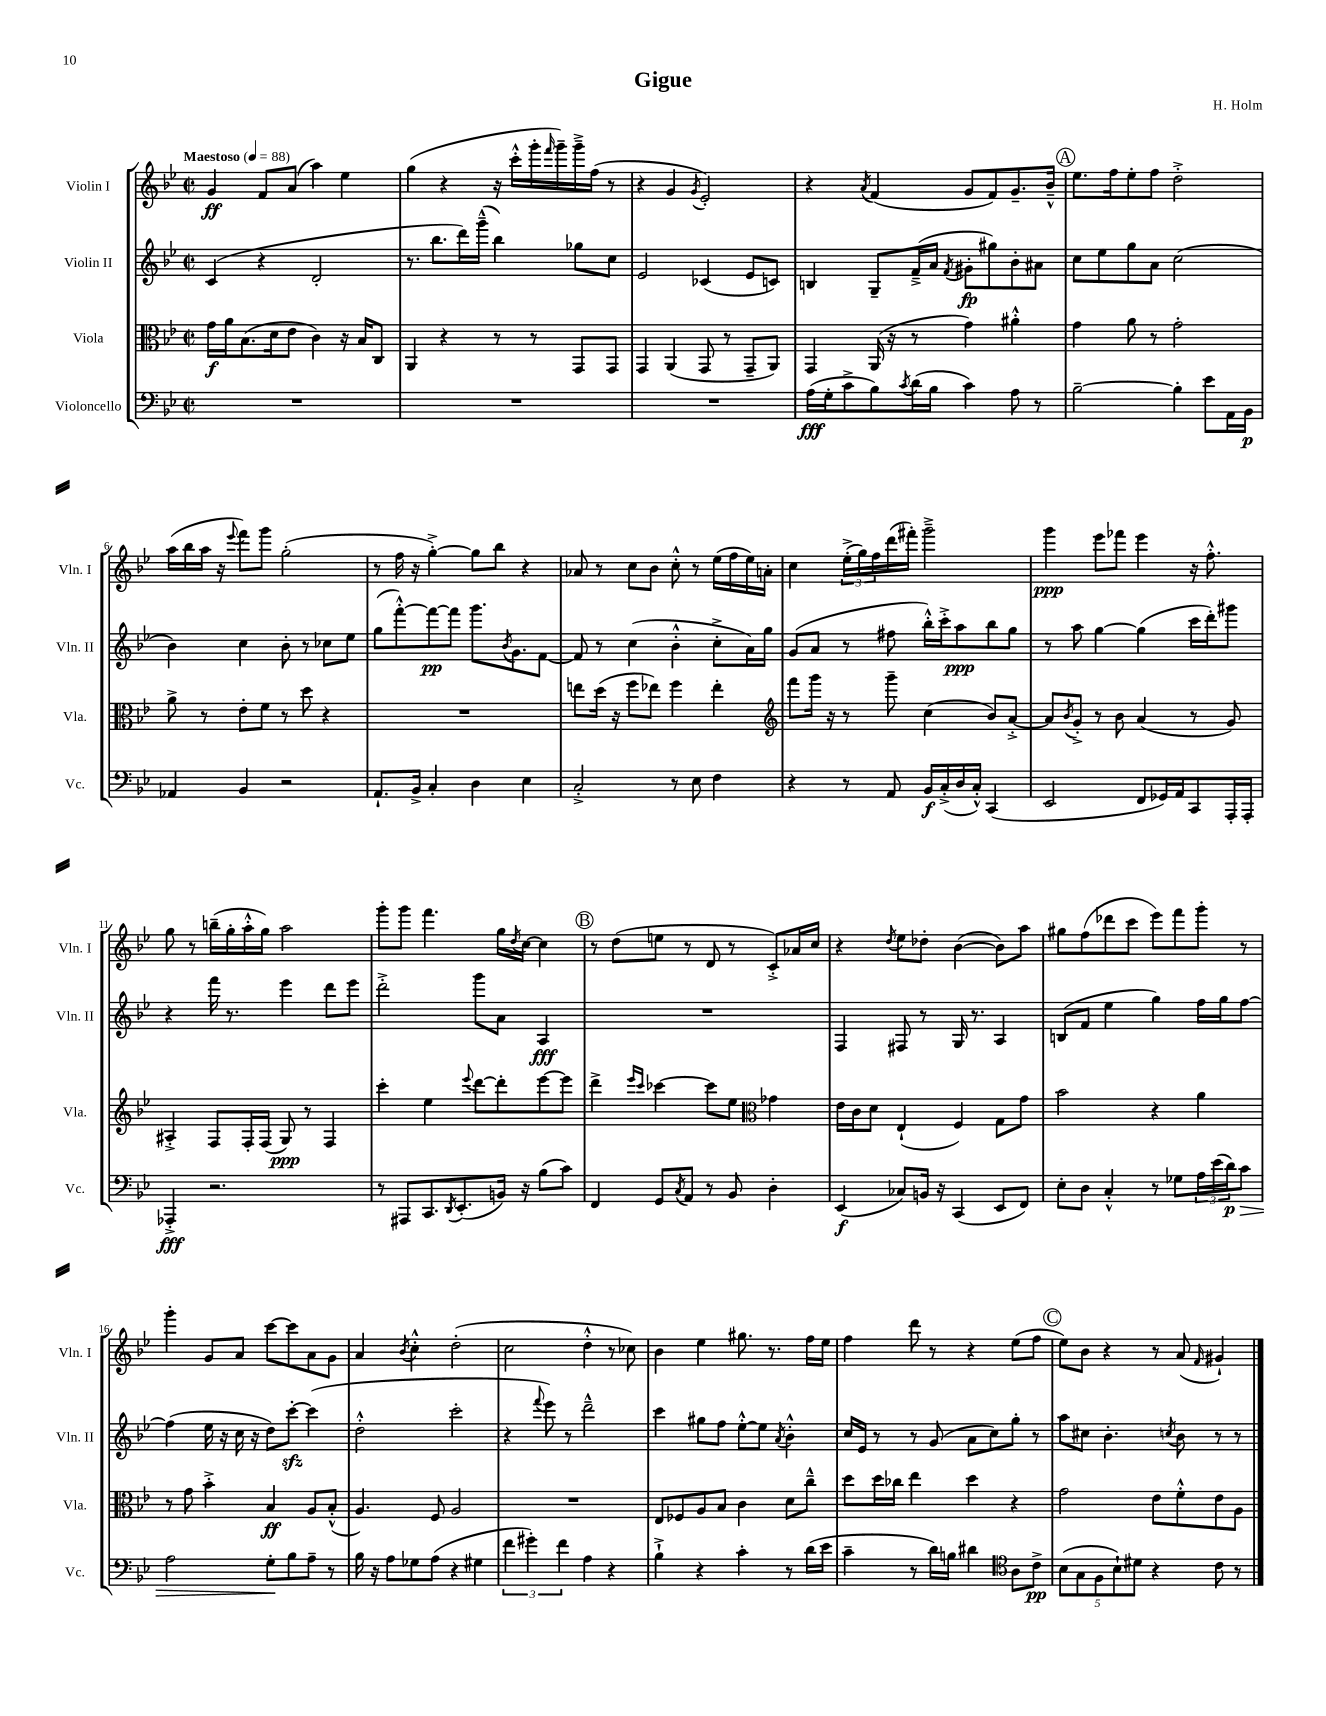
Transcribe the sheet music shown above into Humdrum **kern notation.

**kern	**dynam	**kern	**dynam	**kern	**dynam	**kern	**dynam
*part4	*part4	*part3	*part3	*part2	*part2	*part1	*part1
*staff4	*staff4	*staff3	*staff3	*staff2	*staff2	*staff1	*staff1
*I"Violoncello	*	*I"Viola	*	*I"Violin II	*	*I"Violin I	*
*I'Vc.	*	*I'Vla.	*	*I'Vln. II	*	*I'Vln. I	*
*clefF4	*	*clefC3	*	*clefG2	*	*clefG2	*
*k[b-e-]	*	*k[b-e-]	*	*k[b-e-]	*	*k[b-e-]	*
*M2/2	*	*M2/2	*	*M2/2	*	*M2/2	*
*met(c|)	*	*met(c|)	*	*met(c|)	*	*met(c|)	*
*MM88	*	*MM88	*	*MM88	*	*MM88	*
=1	=1	=1	=1	=1	=1	=1	=1
!	!	!	!	!	!	!LO:TX:a:B:t=Maestoso	!
1r	.	16g\LL	f	(4c/	.	4g/	ff
.	.	16a\J	.	.	.	.	.
.	.	(8.B-\	.	.	.	.	.
.	.	.	.	4r	.	8f/L	.
.	.	16d\k	.	.	.	.	.
.	.	8e-\J	.	.	.	(8a/J	.
.	.	4c\)	.	2d'/	.	4aa\)	.
.	.	16r	.	.	.	4ee-\	.
.	.	16B-/KL	.	.	.	.	.
.	.	8C/J	.	.	.	.	.
=2	=2	=2	=2	=2	=2	=2	=2
1r	.	4AA/	.	8.r	.	(4gg\	.
.	.	.	.	8.bb-\L	.	.	.
.	.	4r	.	.	.	4r	.
.	.	.	.	16ddd\L)	.	.	.
.	.	.	.	(16ggg~^^\JJ	.	.	.
.	.	8r	.	4bb-\)	.	16r	.
.	.	.	.	.	.	16ccc'^^\LL	.
.	.	8r	.	.	.	16ggg'\	.
.	.	.	.	.	.	16qqfff/	.
.	.	.	.	.	.	16ggg~\)	.
.	.	8GG/L	.	8gg-X\L	.	16ggg~^\	.
.	.	.	.	.	.	(16ff\JJ	.
.	.	8GG/J	.	8cc\J	.	8r	.
=3	=3	=3	=3	=3	=3	=3	=3
1r	.	4GG/	.	2e-/	.	4r	.
.	.	(4AA/	.	.	.	4g/	.
.	.	.	.	.	.	8qg/	.
.	.	8GG/	.	(4c-X/	.	2e-'/)	.
.	.	8r	.	.	.	.	.
.	.	8GG~/L	.	8e-/L	.	.	.
.	.	8AA/J)	.	8cn/J)	.	.	.
=4	=4	=4	=4	=4	=4	=4	=4
(16A\LL	fff	4GG/	.	4Bn/	.	4r	.
16G'\J	.	.	.	.	.	.	.
8c^\	.	.	.	.	.	.	.
.	.	.	.	.	.	8qa/	.
8B-\)	.	(16AA/	.	8G~/L	.	(4f/	.
.	.	16r	.	.	.	.	.
8qc/	.	.	.	.	.	.	.
(16d\L	.	8r	.	(16f~^/L	.	.	.
16B-\JJ	.	.	.	16a/JJ	.	.	.
.	.	.	.	8qf/	.	.	.
4c\)	.	4g\)	.	8g#X'\L	fp	8g/L	.
.	.	.	.	8gg#X\)	.	8f/)	.
8A\	.	4a#X'^^\	.	8b-'\	.	8.g~/	.
8r	.	.	.	8a#X\J	.	.	.
.	.	.	.	.	.	16b-~^^/Jk	.
!!LO:REH:place=s1:t=A
=5	=5	=5	=5	=5	=5	=5	=5
[2B-~\	.	4g\	.	8cc\L	.	8.ee-\L	.
.	.	.	.	8ee-\	.	.	.
.	.	.	.	.	.	16ff\k	.
.	.	8a\	.	8gg\	.	8ee-'\	.
.	.	8r	.	8a\J	.	8ff\J	.
4B-'\]	.	2g'\	.	(2cc\	.	2dd'^\	.
8e-\L	.	.	.	.	.	.	.
16AA\L	.	.	.	.	.	.	.
16BB-\JJ	p	.	.	.	.	.	.
!!LO:LB:g=z
=6	=6	=6	=6	=6	=6	=6	=6
4AA-X/	.	8a^\	.	4b-\)	.	(16aa\LL	.
.	.	.	.	.	.	16bb-\	.
.	.	8r	.	.	.	16aa\JJ	.
.	.	.	.	.	.	16r	.
.	.	.	.	.	.	8qqeee-/	.
4BB-/	.	8e-'\L	.	4cc\	.	8fff\L)	.
.	.	8f\J	.	.	.	8ggg\J	.
2r	.	8r	.	8b-'\	.	(2gg'\	.
.	.	8dd\	.	8r	.	.	.
.	.	4r	.	8cc-X\L	.	.	.
.	.	.	.	8ee-\J	.	.	.
=7	=7	=7	=7	=7	=7	=7	=7
8.AA`/L	.	1r	.	(8gg\L	.	8r	.
.	.	.	.	[8fff'^^\)	.	16ff\	.
16BB-^/Jk	.	.	.	.	.	16r	.
4C'/	.	.	.	8fff\_	pp	[4gg'^\)	.
.	.	.	.	8fff\J]	.	.	.
4D\	.	.	.	8.ggg\L	.	8gg\L]	.
.	.	.	.	.	.	8bb-\J	.
.	.	.	.	8qb-/	.	.	.
.	.	.	.	8.g\	.	.	.
4E-\	.	.	.	.	.	4r	.
.	.	.	.	[8f\J	.	.	.
=8	=8	=8	=8	=8	=8	=8	=8
2C'^/	.	8een\L	.	8f/]	.	8a-X/	.
.	.	(16dd\Jk	.	8r	.	8r	.
.	.	16r	.	.	.	.	.
.	.	8ff\L	.	(4cc\	.	8cc\L	.
.	.	8ee-X\J)	.	.	.	8b-\J	.
8r	.	4ff\	.	4b-'^^\	.	8cc'^^\	.
8E-\	.	.	.	.	.	8r	.
4F\	.	4ee-'\	.	8cc'^\L	.	(16ee-\LL	.
.	.	.	.	.	.	16ff\	.
.	.	.	.	16a\L)	.	16ee-\)	.
.	.	.	.	16gg\JJ	.	16an'\JJ	.
=9	=9	=9	=9	=9	=9	=9	=9
*	*	*clefG2	*	*	*	*	*
4r	.	8fff\L	.	(8g/L	.	4cc\	.
.	.	16ggg\Jk	.	8a/J	.	.	.
.	.	16r	.	.	.	.	.
8r	.	8r	.	8r	.	(24ee-'^\LL	.
.	.	.	.	.	.	24gg\)	.
.	.	.	.	.	.	24ff\	.
8AA/	.	8ggg~\	.	8ff#X\	.	(16ddd\	.
.	.	.	.	.	.	16fff#X'\JJ)	.
16BB-/LL	f	(4cc\	.	16bb-'^^\LL)	.	2ggg~^\	.
(16C'^/	.	.	.	16ccc'^\J	.	.	.
16D/	.	.	.	8aa\	ppp	.	.
16C'^^/JJ)	.	.	.	.	.	.	.
(4CC/	.	8b-/L)	.	8bb-\	.	.	.
.	.	[8a'^/J	.	8gg\J	.	.	.
=10	=10	=10	=10	=10	=10	=10	=10
2EE-/	.	8a/L]	.	8r	.	4ggg\	ppp
.	.	8qb-/	.	.	.	.	.
.	.	8g'^/J	.	8aa\	.	.	.
.	.	8r	.	[4gg\	.	8eee-\L	.
.	.	8b-\	.	.	.	8fff-X\J	.
8FF/L	.	(4a/	.	(4gg\]	.	4eee-\	.
16GG-X/L)	.	.	.	.	.	.	.
16AA/J	.	.	.	.	.	.	.
8CC/	.	8r	.	16ccc\LL	.	16r	.
.	.	.	.	16ddd'\J)	.	8.ff'^^\	.
16AAA'/L	.	8g/)	.	8ggg#X\J	.	.	.
16AAA'/JJ	.	.	.	.	.	.	.
!!LO:LB:g=z
=11	=11	=11	=11	=11	=11	=11	=11
4AAA-X'^/	fff	4A#X'^/	.	4r	.	8gg\	.
.	.	.	.	.	.	8r	.
2.r	.	8F/L	.	16fff\	.	(16bbn~\LL	.
.	.	.	.	8.r	.	16gg'\	.
.	.	16F'/L	.	.	.	16aa'^^\	.
.	.	(16F/JJ	.	.	.	16gg\JJ)	.
.	.	8G/)	ppp	4eee-\	.	2aa\	.
.	.	8r	.	.	.	.	.
.	.	4F/	.	8ddd\L	.	.	.
.	.	.	.	8eee-\J	.	.	.
=12	=12	=12	=12	=12	=12	=12	=12
8r	.	4ccc'\	.	2ddd'^\	.	8ggg'\L	.
8AAA#X/L	.	.	.	.	.	8ggg\J	.
8.CC/	.	4ee-\	.	.	.	4.fff\	.
8qDD/	.	.	.	.	.	.	.
(8.EE-'/	.	.	.	.	.	.	.
.	.	8qqeee-/	.	.	.	.	.
.	.	[8ddd\L	.	8ggg\L	.	.	.
16BBn/Jk)	.	8ddd'\]	.	8a\J	.	16gg\LL	.
.	.	.	.	.	.	8qdd/	.
16r	.	.	.	.	.	[16cc\JJ	.
(8B-\L	.	[8eee-\	.	4A/	fff	4cc\]	.
8c\J)	.	8eee-\J]	.	.	.	.	.
!!LO:REH:place=s1:t=B
=13	=13	=13	=13	=13	=13	=13	=13
4FF/	.	4ddd^\	.	1r	.	8r	.
.	.	.	.	.	.	(8dd\L	.
.	.	16qqeee-/LL	.	.	.	.	.
.	.	16qqccc/JJ	.	.	.	.	.
8GG/L	.	[4ccc-X\	.	.	.	8een\J	.
8qC/	.	.	.	.	.	.	.
8AA/J	.	.	.	.	.	8r	.
8r	.	8ccc-\L]	.	.	.	8d/	.
8BB-/	.	8ee-\J	.	.	.	8r	.
*	*	*clefC3	*	*	*	*	*
4D'\	.	4g-X\	.	.	.	8c'^/L)	.
.	.	.	.	.	.	16a-X/L	.
.	.	.	.	.	.	16cc/JJ	.
=14	=14	=14	=14	=14	=14	=14	=14
(4EE-/	f	16e-\LL	.	4F/	.	4r	.
.	.	16c\J	.	.	.	.	.
.	.	8d\J	.	.	.	.	.
.	.	.	.	.	.	8qdd/	.
8C-X/L)	.	(4E-`/	.	8F#X/	.	8ee-\L	.
16BBn/Jk	.	.	.	8r	.	8dd-X'\J	.
16r	.	.	.	.	.	.	.
(4CC/	.	4F/)	.	16G/	.	([4b-\	.
.	.	.	.	8.r	.	.	.
8EE-/L	.	8G\L	.	4A/	.	8b-\L])	.
8FF/J)	.	8g\J	.	.	.	8aa\J	.
=15	=15	=15	=15	=15	=15	=15	=15
8E-'\L	.	2b-\	.	(8Bn/L	.	8gg#X\L	.
8D\J	.	.	.	8f/J	.	(8ff\	.
4C'^^/	.	.	.	4ee-\	.	8ddd-X\	.
.	.	.	.	.	.	8ccc\J	.
8r	.	4r	.	4gg\)	.	8eee-\L)	.
8G-X\L	.	.	.	.	.	8fff\	.
24A\L	.	4a\	.	16ff\LL	.	8ggg'\J	.
(24e-\	.	.	.	.	.	.	.
.	.	.	.	16gg\J	.	.	.
24d\J)	p	.	.	.	.	.	.
!	!LO:HP:b	!	!	!	!	!	!
8c\J	>	.	.	[8ff\J	.	8r	.
!!LO:LB:g=z
=16	=16	=16	=16	=16	=16	=16	=16
2A\	.	8r	.	(4ff\]	.	4ggg'\	.
.	.	8g\	.	.	.	.	.
.	.	4b-'^\	.	16ee-\	.	8g/L	.
.	.	.	.	16r	.	.	.
.	.	.	.	16cc\	.	8a/J	.
.	.	.	.	16r	.	.	.
8G'\L	.	4B-/	ff	8dd\L)	.	[8ccc\L	.
8B-\	]	.	.	[8ccczz'\J	.	8ccc\]	.
8A~\J	.	8A/L	.	(4ccc\]	.	8a\	.
8r	.	(8B-'^^/J	.	.	.	8g\J	.
=17	=17	=17	=17	=17	=17	=17	=17
16B-\	.	4.A/)	.	2dd'^^\	.	4a/	.
16r	.	.	.	.	.	.	.
8A\L	.	.	.	.	.	.	.
.	.	.	.	.	.	8qb-/	.
8G-X\	.	.	.	.	.	4cc'^^\	.
(8A\J	.	8F/	.	.	.	.	.
4r	.	2A/	.	2ccc'\	.	(2dd'\	.
4G#X\	.	.	.	.	.	.	.
=18	=18	=18	=18	=18	=18	=18	=18
6f\	.	1r	.	4r	.	2cc\	.
6g#X'\)	.	.	.	.	.	.	.
.	.	.	.	8qqfff/	.	.	.
.	.	.	.	8eee-\)	.	.	.
6f\	.	.	.	.	.	.	.
.	.	.	.	8r	.	.	.
4A\	.	.	.	2ddd~^^\	.	4dd'^^\	.
4r	.	.	.	.	.	8r	.
.	.	.	.	.	.	8cc-X\)	.
=19	=19	=19	=19	=19	=19	=19	=19
4B-`^\	.	8E-/L	.	4ccc\	.	4b-\	.
.	.	8F-X/	.	.	.	.	.
4r	.	8A/	.	8gg#X\L	.	4ee-\	.
.	.	8B-/J	.	8ff\J	.	.	.
4c'\	.	4c\	.	[8ee-'^^\L	.	8.gg#X\	.
.	.	.	.	8ee-\J]	.	.	.
.	.	.	.	.	.	8.r	.
.	.	.	.	8qa/	.	.	.
8r	.	8d\L	.	4b-'^^\	.	.	.
(16d\LL	.	8cc~^^\J	.	.	.	16ff\LL	.
16e-\JJ	.	.	.	.	.	16ee-\JJ	.
=20	=20	=20	=20	=20	=20	=20	=20
4c~\	.	8dd\L	.	16cc/LL	.	4ff\	.
.	.	.	.	16e-/JJ	.	.	.
.	.	16dd\L	.	8r	.	.	.
.	.	16cc-X\JJ	.	.	.	.	.
8r	.	4ee-\	.	8r	.	8ddd\	.
16d\LL)	.	.	.	(8g/	.	8r	.
16Bn\JJ	.	.	.	.	.	.	.
4d#X\	.	4dd\	.	8a\L	.	4r	.
.	.	.	.	8cc\)	.	.	.
*clefC4	*	*	*	*	*	*	*
8A\L	.	4r	.	8gg'\J	.	(8ee-\L	.
8c^\J	pp	.	.	8r	.	8ff\J	.
!!LO:REH:place=s1:t=C
=21	=21	=21	=21	=21	=21	=21	=21
(10B-\L	.	2g\	.	8aa\L	.	8ee-\L)	.
10G\	.	.	.	.	.	.	.
.	.	.	.	8cc#X\J	.	8b-\J	.
10F\	.	.	.	.	.	.	.
.	.	.	.	4.b-'\	.	4r	.
10B-`\)	.	.	.	.	.	.	.
10d#X\J	.	.	.	.	.	.	.
4r	.	8e-\L	.	.	.	8r	.
.	.	.	.	8qccn/	.	.	.
.	.	8f'^^\	.	8b-\	.	(8a/	.
.	.	.	.	.	.	16qqf/	.
8c\	.	8e-\	.	8r	.	4g#X`/)	.
8r	.	8A\J	.	8r	.	.	.
==	==	==	==	==	==	==	==
*-	*-	*-	*-	*-	*-	*-	*-
